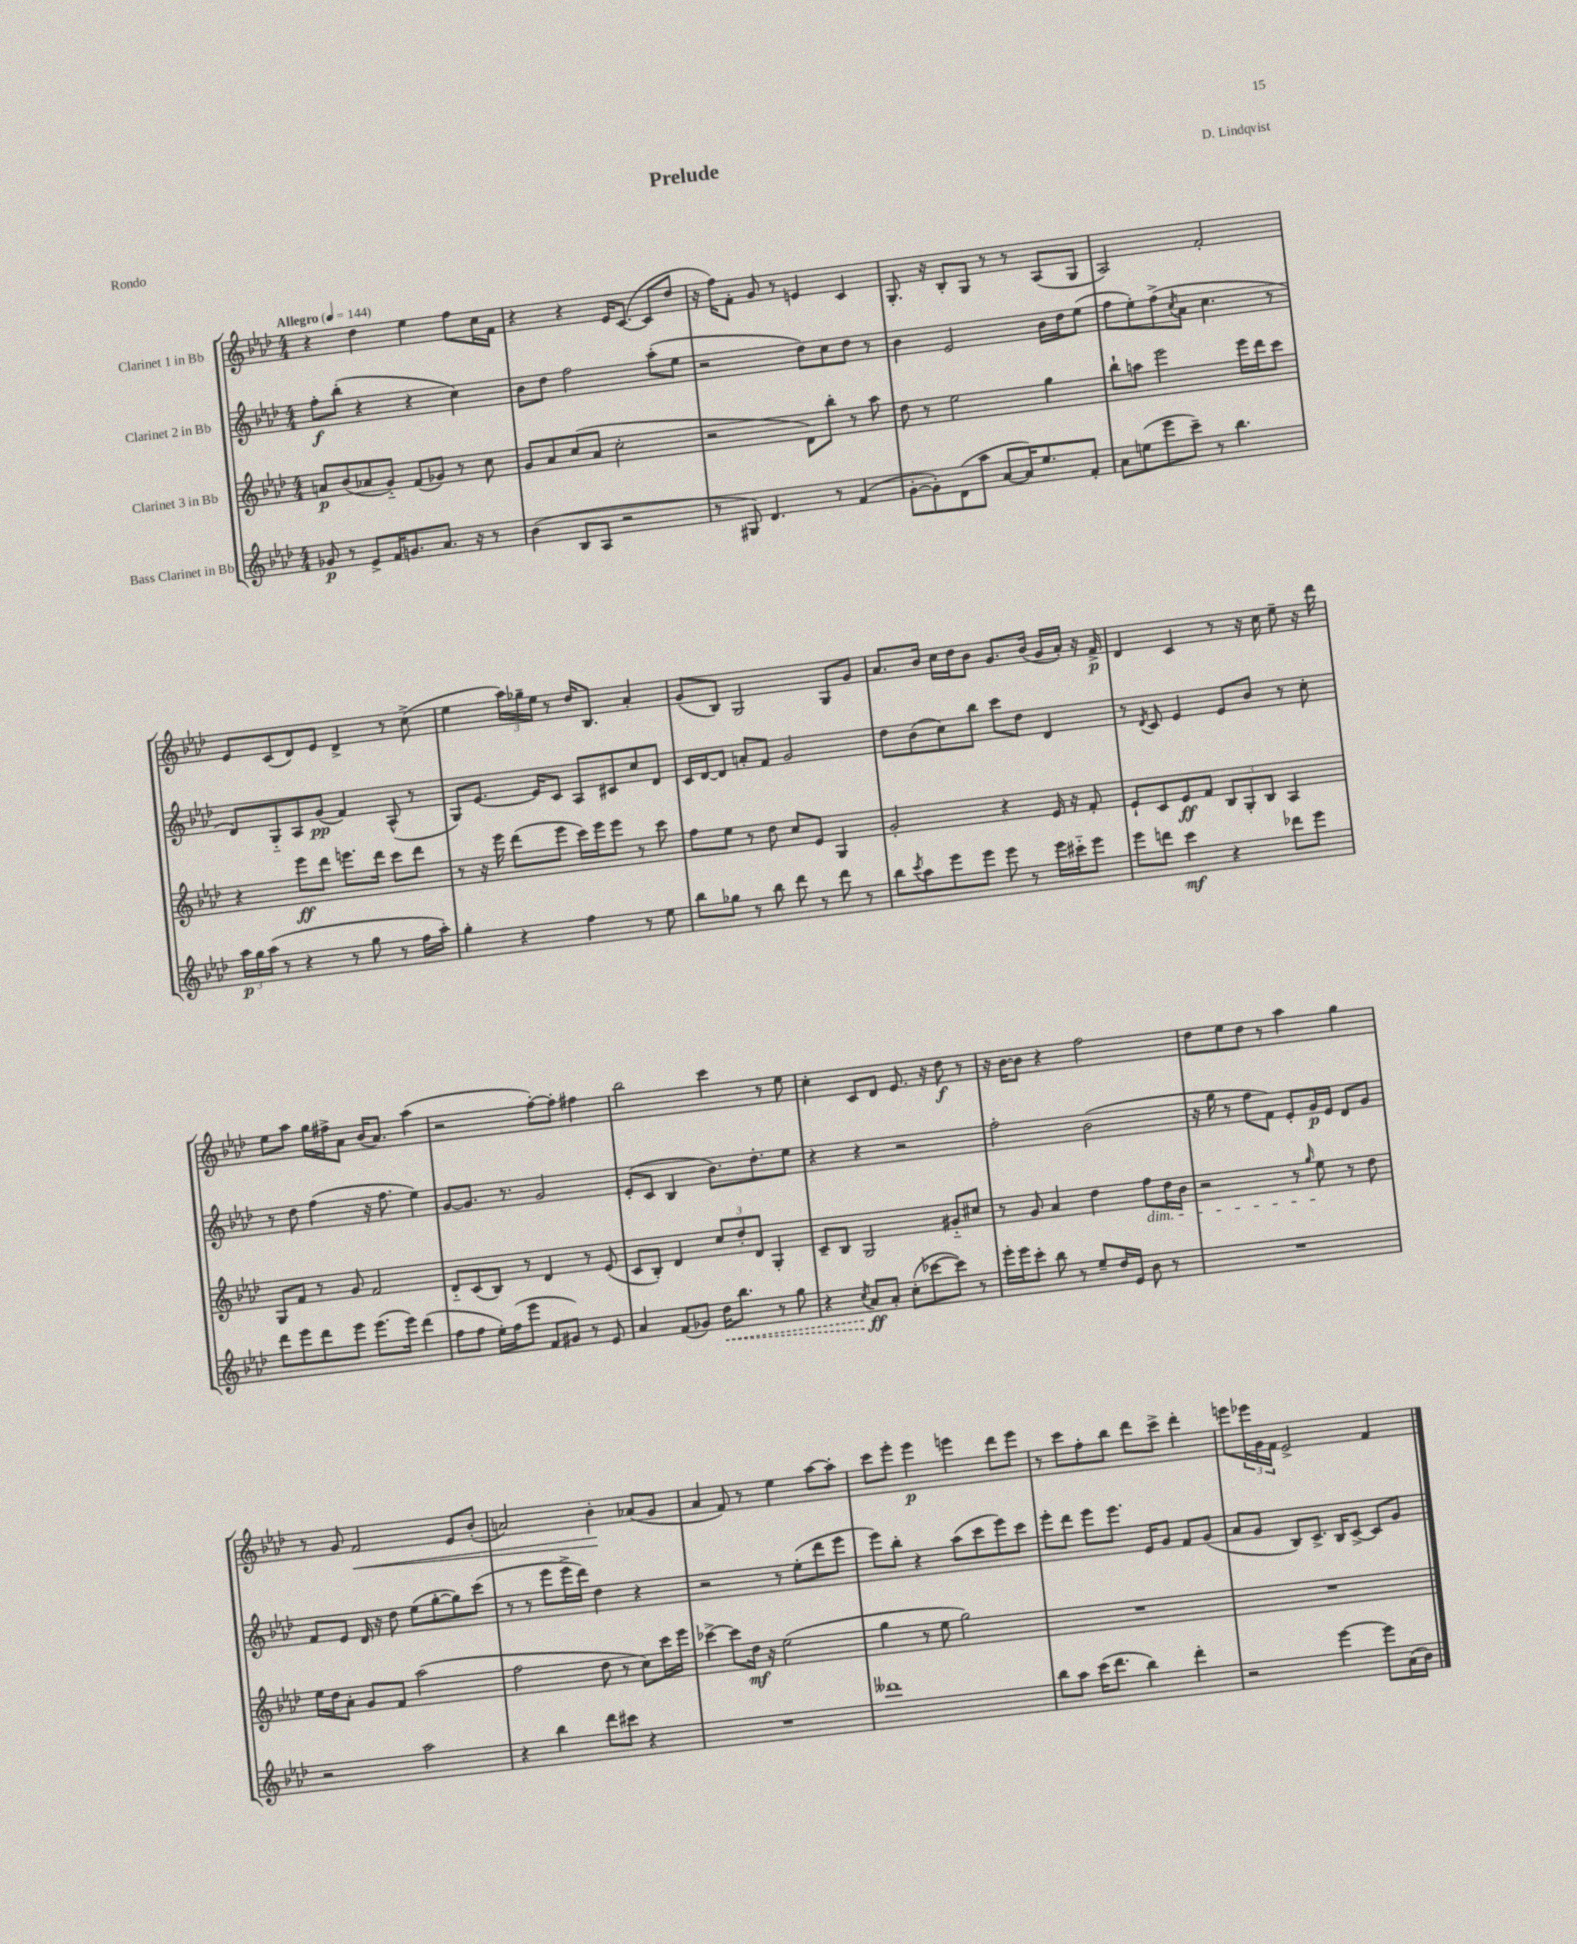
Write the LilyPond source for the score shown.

\header { title = "Prelude" composer = "D. Lindqvist" piece = "Rondo" }
<<
\new StaffGroup <<
\new Staff = "s0" \with { instrumentName = "Clarinet 1 in Bb" } {
    \clef treble \key aes \major \numericTimeSignature \time 4/4 \tempo "Allegro" 4 = 144
    r4 des''4 ees''4 f''8 c''16 f'16 |
    r4 r4 ees'16 c'8.~( c'8 des''8 |
    r16 f''16) f'8-. g'8 r8 e'4 c'4 |
    g8.-. r16 bes8-. g8 r8 r8 aes8( g8 |
    aes2) f'2-. |
    ees'8 c'8( des'8) ees'8 des'4-> r8 c''8->( |
    ees''4 \tuplet 3/2 { aes''16) ges''16-- ees''16 } r8 des''16 bes8. aes'4-. |
    g'8( bes8) g2 g8 g'8 |
    aes'8. bes'16 c''16 des''16 bes'8 g'8. bes'16( g'16 aes'16-.) r16 f'16->\p |
    des'4 c'4 r8 r16 c''16 ees''8-- r16 des'''16 |
    ees''8 aes''8 g''16 fis''16-> aes'8 bes'16( aes'8.) aes''4( |
    r2 f''8~-.) f''8-. fis''4 |
    bes''2 c'''4 r8 ees''8 |
    c''4-. c'8 des'8 ees'8. r16 des''8\f r8 |
    r16 bes'16~ bes'8 r4 f''2 |
    des''8 ees''8 des''8 r8 aes''4 g''4 |
    r8 g'8 f'2\< ees'8 bes'8-.( |
    a'2) bes'4-.\! aes'8( g'8 |
    aes'4 f'8) r8 ees''4 aes''8~ aes''8-. |
    c'''8 ees'''8-. ees'''4\p e'''4 des'''8 e'''8 |
    r8 c'''8 f''8-. bes''8 des'''8 c'''8-> des'''4-. |
    e'''8 \tuplet 3/2 { ees'''16 g'16 f'16 } ees'2-> f'4 \bar "|." |
}
\new Staff = "s1" \with { instrumentName = "Clarinet 2 in Bb" } {
    \clef treble \key aes \major \numericTimeSignature \time 4/4
    f''8-.\f bes''8-.( r4 r4 c''4) |
    bes'8 des''8 f''2 aes''8-.( ees''8 |
    r2 des''8) c''8 des''8 r8 |
    bes'4 ees'2 bes'16 des''16 ees''8( |
    f''8 ees''8-.) f''8->( \acciaccatura { c''8 } aes'8 c''4. r8 |
    des'8) g8-_ aes8 g'8\pp( f'4) aes8-^( r8 |
    g8) ees'8.~ ees'16 c'8 aes8 cis'8 c''8 des'8 |
    c'16 des'16~ des'8 a'8-. f'8 g'2 |
    des''8 bes'8( c''8) bes''8 c'''8 des''8 des'4 |
    r8 \acciaccatura { des'8 } c'8 ees'4 ees'8 bes'8 r8 c''8-. |
    r8 des''8 f''4( r16 f''8. ees''4) |
    g'8~ g'8. r8. g'2 |
    ees'8-.( c'8 bes4 bes'8.) des''8.-. ees''8 |
    r4 r4 r2 |
    f''2-. bes'2( |
    r16 g''16 r8 f''8 f'8) ees'8-. g'16\p ees'16 des'8 g'8 |
    f'8 ees'8 des'16 r16 des''8 ees''8( g''8~-. g''8) c'''8( |
    r8 r8 ees'''8 ees'''16-> des'''16) des''4 r4 |
    r2 r8 ees''8-.( des'''8 ees'''8 |
    ees'''8) bes''8-. r4 aes''8( c'''8 ees'''8) c'''8 |
    ees'''8-. des'''8 ees'''8 ees'''8. ees'16 g'8 f'8 g'8( |
    aes'8 g'8 bes8) c'8.-> bes16 c'8~-> c'8 g'8 \bar "|." |
}
\new Staff = "s2" \with { instrumentName = "Clarinet 3 in Bb" } {
    \clef treble \key aes \major \numericTimeSignature \time 4/4
    a'8\p bes'8( aes'8 g'8-_) f'8( ges'8) r8 c''8 |
    g'8 aes'8 c''8( aes'8 c''2-. |
    r2 des'8) bes''8-. r8 aes''8 |
    des''8 r8 ees''2 g''4 |
    bes''8-! a''8 ees'''2 ees'''16 des'''16 c'''8 |
    r4 ees'''8\ff des'''8 e'''8. des'''16 c'''8 des'''8 |
    r8 r16 ees'''16 des'''8( ees'''8 c'''16) ees'''16 ees'''8 r8 c'''8 |
    f''8 ees''8 r8 des''8 c''8 ees'8 g4 |
    g'2-. r4 ees'16 r16 f'8-. |
    ees'8-! c'8 ees'8\ff f'8 \tuplet 3/2 { bes8 g8-. bes8 } aes4 |
    g8 f'8 r8 g'8 f'2 |
    des'8-_ c'8( bes8) r8 des'4 r8 ees'8( |
    c'8 bes8-.) des'4 \tuplet 3/2 { c''8 des''8-. des'8 } g4-. |
    c'8-- bes8 g2 gis'8-_ cis''8 |
    r8 g'8 aes'4 des''4 f''8\dim des''16 bes'16 |
    r2 r8 \grace { g''16 } ees''8\! r8 des''8 |
    ees''16 des''16 aes'8-. g'8 f'8 aes''2( |
    f''2 des''8 r8 c''8) c'''16 ees'''16 |
    ces'''4~-> ces'''8 des''16\mf r16 ees''2( |
    g''4 r8 ees''8 g''2) |
    R1 |
    R1 \bar "|." |
}
\new Staff = "s3" \with { instrumentName = "Bass Clarinet in Bb" } {
    \clef treble \key aes \major \numericTimeSignature \time 4/4
    ges'8\p r8 ees'8-> f'16 g'8. aes'8. r16 r8 |
    bes'4( bes8 aes8 r2 |
    r8 gis8) des'4. r8 f'4( |
    g'8~-. g'8-.) des'8( aes''8 aes'8~ aes'16) ees''8. f'8-. |
    aes'8 e''8( ees'''8 c'''8--) r8 bes''4. |
    \tuplet 3/2 { aes''16\p g''16 aes''16( } r8 r4 r8 g''8 r8 f''16 aes''16-.) |
    g''4-. r4 f''4 r8 ees''8 |
    bes''8 ges''8 r8 bes''8 des'''8 r8 des'''8 r8 |
    bes''8 \acciaccatura { c'''8 } aes''8 ees'''8 ees'''8 ees'''8 r8 ees'''16 cis'''16-_ ees'''8 |
    ees'''8 d'''8 c'''4\mf r4 des'''8 ees'''8 |
    des'''8 ees'''8 des'''8 ees'''8 ees'''8.( ees'''16) des'''4( |
    f''8 f''8 ees''16-.) f''16( ees'''8 f'8 gis'8) r8 ees'8 |
    aes'4 f'8( ges'8) \once \override Hairpin.style = #'dashed-line des''16\< bes''8. r8 g''8 |
    r4 \acciaccatura { c''8 } aes'8\ff\! aes'8-. c''8-.( ces'''8~ ces'''8) r8 |
    ees'''16-. ees'''16 c'''8-. bes''8 r8 ees''8-- des''16 ees'16 bes'8 r8 |
    R1 |
    r2 aes''2 |
    r4 bes''4 des'''8 cis'''8 r4 |
    R1 |
    deses'''1 |
    bes''8 aes''8 c'''16( des'''8. bes''4) des'''4-. |
    r2 ees'''4~ ees'''8 aes'16( bes'16) \bar "|." |
}
>>
>>
\layout { \context { \Score \remove "Bar_number_engraver" } }
